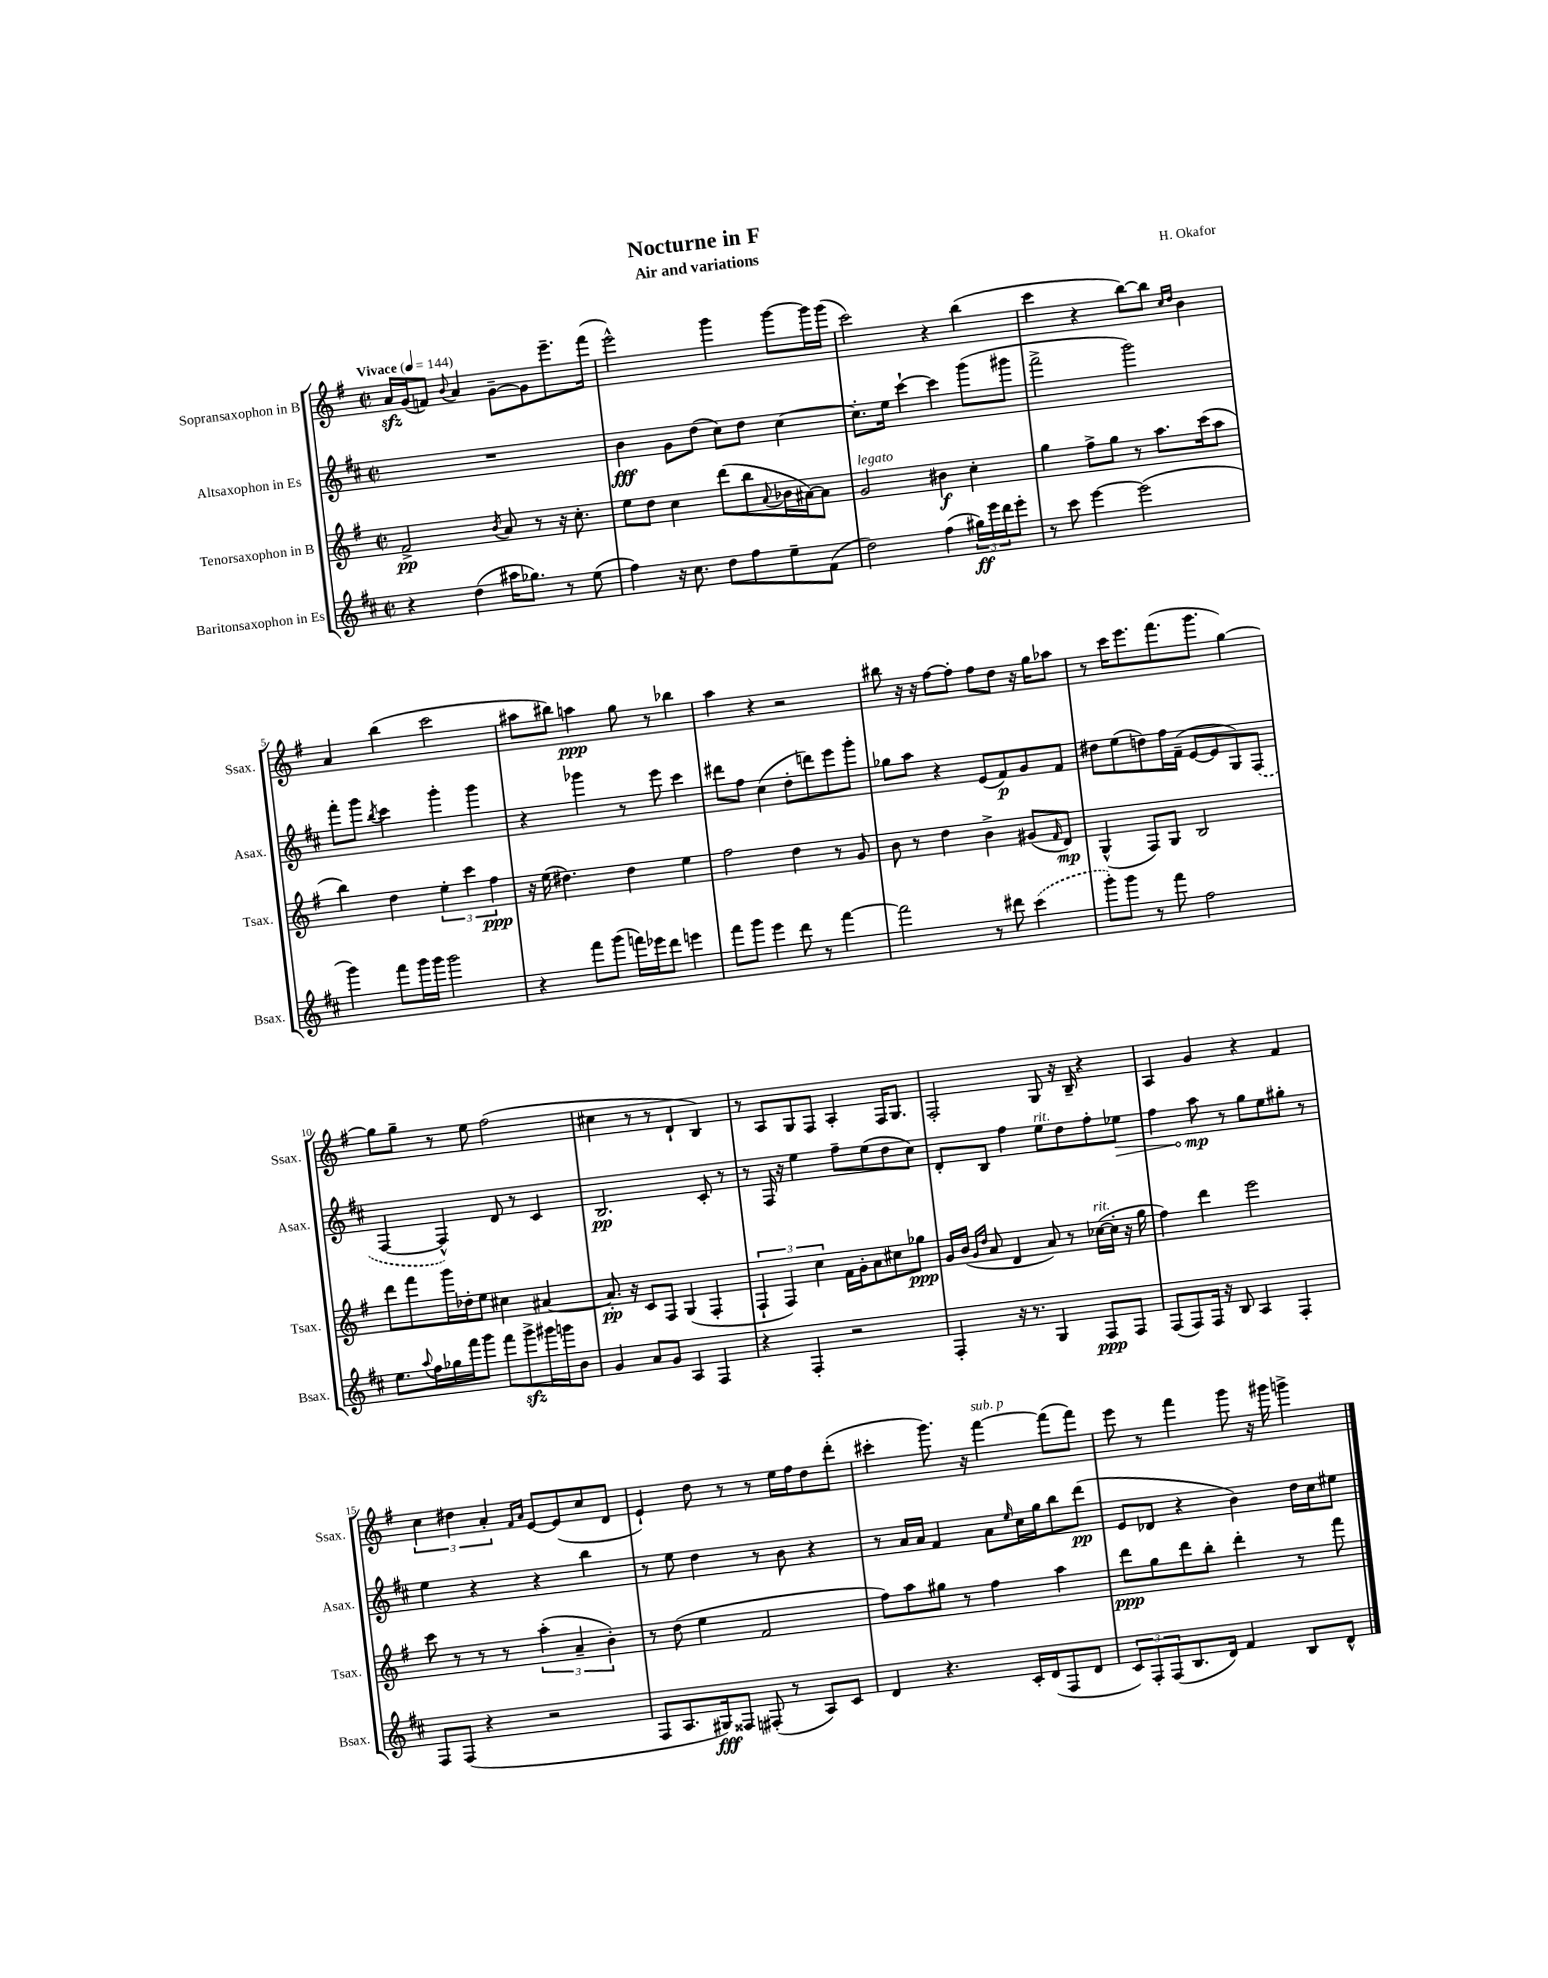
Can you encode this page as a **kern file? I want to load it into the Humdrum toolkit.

**kern	**kern	**kern	**kern
*staff4	*staff3	*staff2	*staff1
*clefG2	*clefG2	*clefG2	*clefG2
*k[f#c#]	*k[f#]	*k[f#c#]	*k[f#]
*M2/2	*M2/2	*M2/2	*M2/2
*met(c|)	*met(c|)	*met(c|)	*met(c|)
*MM144	*MM144	*MM144	*MM144
4r	2f#^/	1r	16a/LL
.	.	.	(16g/J
.	.	.	8f/J)
.	.	.	8qqb/
(4dd\	.	.	4a/
.	8qb/	.	.
16aa#\LK	8a/	.	[8g~\L
8.gg-\J)	.	.	.
.	8r	.	8g\]
8r	16r	.	8.eee~\
.	8.cc'\	.	.
(8ee\	.	.	.
.	.	.	(16fff#\Jk
=	=	=	=
4ff#\)	8ee\L	4b\	2eee^^\)
.	8dd\J	.	.
16r	4cc\	8g\L	.
8.cc#\	.	.	.
.	.	(8dd\J	.
8dd\L	(8ddd\L	8cc#\L)	4ggg\
8ff#\	8bb\	8dd\J	.
.	8qqa/	.	.
8ee~\	16b-\L	[4cc#\	[8ggg\L
.	[16a#\J)	.	.
(8f#\J	8a#\]J	.	16ggg\]L
.	.	.	(16ggg\JJ
=	=	=	=
2dd\)	2g/	8.cc#'\]L	2ccc\)
.	.	16ee\Jk	.
.	.	[4ccc#`\	.
(4ff#\	4b#\	4ccc#\]	4r
24gg#\LL)	4cc'\	(8ggg\L	(4bb\
24eee\	.	.	.
24ddd\J	.	.	.
8eee'\J	.	8ggg#\J	.
=	=	=	=
8r	4gg\	2fff#^\	4ccc\
8ccc#\	.	.	.
[4eee\	8ff#^\L	.	4r
.	8gg\J	.	.
(2eee\]	8r	2ggg\)	[8bb\L)
.	8.aa\L	.	8bb\]J
.	.	.	16qqcc/LL
.	.	.	16qqdd/JJ
.	.	.	4b\
.	(16ccc\k	.	.
.	8aa\J	.	.
=	=	=	=
4ggg\)	4bb\)	8fff#'\L	4a/
.	.	8ggg\J	.
.	.	8qbb/	.
8fff#\L	4dd\	4ccc#\	(4bb\
16ggg\L	.	.	.
16ggg\JJ	.	.	.
2ggg\	6ee'\	4ggg'\	2ccc\
.	6ccc\	.	.
.	.	4ggg\	.
.	6ff#\	.	.
=	=	=	=
4r	16r	4r	8aa#\L
.	(16ee\	.	.
.	4.dd#\)	.	8bb#\J)
8fff#\L	.	4ggg-\	4aa\
(8ggg\J	.	.	.
16fff\LL)	4dd#\	8r	8gg\
16eee-\J	.	.	.
8ddd\J	.	8eee\	8r
4eee\	4ee\	4ccc#\	4bb-\
=	=	=	=
8fff#\L	2ff#\	8ddd#\L	4aa\
8ggg\J	.	8ff#\J	.
4eee\	.	(4cc#\	4r
8ddd\	4dd\	8dd'\L	2r
8r	.	8ddd\)	.
[4fff#\	8r	8eee\	.
.	8g/	8ggg'\J	.
=	=	=	=
2fff#\]	8b\	8gg-\L	8bb#\
.	8r	8aa\J	16r
.	.	.	16r
.	4dd\	4r	[8ff#\L
.	.	.	8ff#'\]J
8r	4b^\	(8e/L	8ff#\L
8ddd#\	.	8f#/)	8dd\J
(4ccc#\	(8g#/L	8g/	16r
.	.	.	16gg\LK
.	16qqf#/	.	.
.	8d/J)	8f#/J	8aa-\J
=	=	=	=
8ggg'\L)	(4G^^/	8dd#\L	8r
8ggg\J	.	(8ee\	16ccc\LK
.	.	.	8.eee\
8r	8F#/L)	8dd\)	.
8fff#\	8G/J	16ff#\L	(8.fff#\
.	.	(16f#~\JJ	.
2ff#\	2B/	[8e/L	.
.	.	.	8.ggg\J
.	.	8e/]	.
.	.	8G/)	[4gg\)
.	.	(8F#/J	.
=	=	=	=
8.ee\L	8ddd\L	[4F#/	8gg\]L
.	8fff#\	.	8gg~\J
8qqaa/	.	.	.
16ff#\L	.	.	.
16gg-\	16ggg\L	4F#^^/])	8r
16fff#\J	16dd-'\J	.	.
8ggg\J	8ee\J	.	8ee\
8fff#\L	4cc#\	8d/	(2ff#\
8ggg^\	.	8r	.
16ggg#\L	[4a#/	4c#/	.
16ggg\J	.	.	.
8b\J	.	.	.
=	=	=	=
4g/	8.a#'/]	2.B/	4cc#\
.	16r	.	.
8a/L	8c/L	.	8r
8g/J	8F#/J	.	8r
4A/	(4G/	.	4d`/
4F#/	4F#'/	8c#'/	4B/)
.	.	8r	.
=	=	=	=
4r	6F#`/	8r	8r
.	.	16F#/	8A/L
.	6F#/)	.	.
.	.	16r	.
4F#'/	.	4ee\	8G/
.	6cc\	.	.
.	.	.	8F#/J
2r	16f#\LL	8ff#~\L	4A'/
.	16g'\J	.	.
.	8a\	(8ee\	.
.	8cc#\	8dd\	16F#/LK
.	.	.	8.G/J
.	8gg-\J	8cc#\J)	.
=	=	=	=
4F#'/	16g/LL	8d'/L	2F#'/
.	(16b/JJ	.	.
.	16qqg/LL	.	.
.	16qqdd/JJ	.	.
.	8a/	8B/J	.
16r	4d/	4ff#\	.
8.r	.	.	.
4G/	8a/)	8ee\L	8G/
.	8r	8dd\	16r
.	.	.	16B~/
8F#/L	([16cc-\LL	8ff#'\	4r
.	16cc-'\]JJ	.	.
8F#/J	16r	8ee-\J	.
.	16gg\	.	.
=	=	=	=
(8F#/L	4ff#\)	4ff#\	4A/
8F#/)	.	.	.
16F#/Jk	4ddd\	8aa\	4g/
16r	.	.	.
8B/	.	8r	.
4A/	2eee\	8gg\L	4r
.	.	8ee\	.
4F#'/	.	8gg#'\J	4f#/
.	.	8r	.
=	=	=	=
8F#/L	8ccc\	4ee\	6cc\
(8F#/J	8r	.	.
.	.	.	6dd#\
4r	8r	4r	.
.	.	.	6a'/
.	8r	.	.
.	.	.	16qqf#/LL
.	.	.	16qqa/JJ
2r	(6aa'\	4r	[8e/L
.	.	.	(8e/]
.	6a~/	.	.
.	.	4bb\	8cc/
.	6b'\)	.	.
.	.	.	8d/J
=	=	=	=
8F#/L	8r	8r	4e`/)
8.A/	(8dd\	8ee\	.
.	4ee\	4dd\	8dd\
16G#/k)	.	.	.
8F##/J	.	.	8r
(8F#'/	2f#/	8r	8r
8r	.	8b\	16ee\LL
.	.	.	16ff#\J
8A/L)	.	4r	8dd\
8c#/J	.	.	(8ddd'\J
=	=	=	=
4d/	8ff#\L)	8r	4ccc#'\
.	8aa\	16a/LL	.
.	.	16a/JJ	.
4.r	8gg#\J	4f#/	8.ggg\)
.	8r	.	.
.	.	.	16r
.	4ff#\	8a\L	[4fff#\
.	.	16qqee/	.
16c#'/LL	.	16cc#\L	.
(16d/J	.	16gg\J	.
8F#/	4aa\	8bb\	(8fff#\]L
8d/J	.	(8ddd\J	8fff#\J)
=	=	=	=
12c#/L)	8ddd\L	8e/L	8eee\
12F#'/	.	.	.
.	8gg\	8d-/J	8r
(12F#/	.	.	.
8.B/	8ddd\	4r	4fff#\
.	8bb'\J	.	.
16d/Jk)	.	.	.
4f#/	4ddd'\	4b\)	8ggg\
.	.	.	16r
.	.	.	16ggg#\
8B/L	8r	16dd\LL	4ggg^\
.	.	16cc#\J	.
8d^^/J	8fff#\	8ee#\J	.
==	==	==	==
*-	*-	*-	*-
